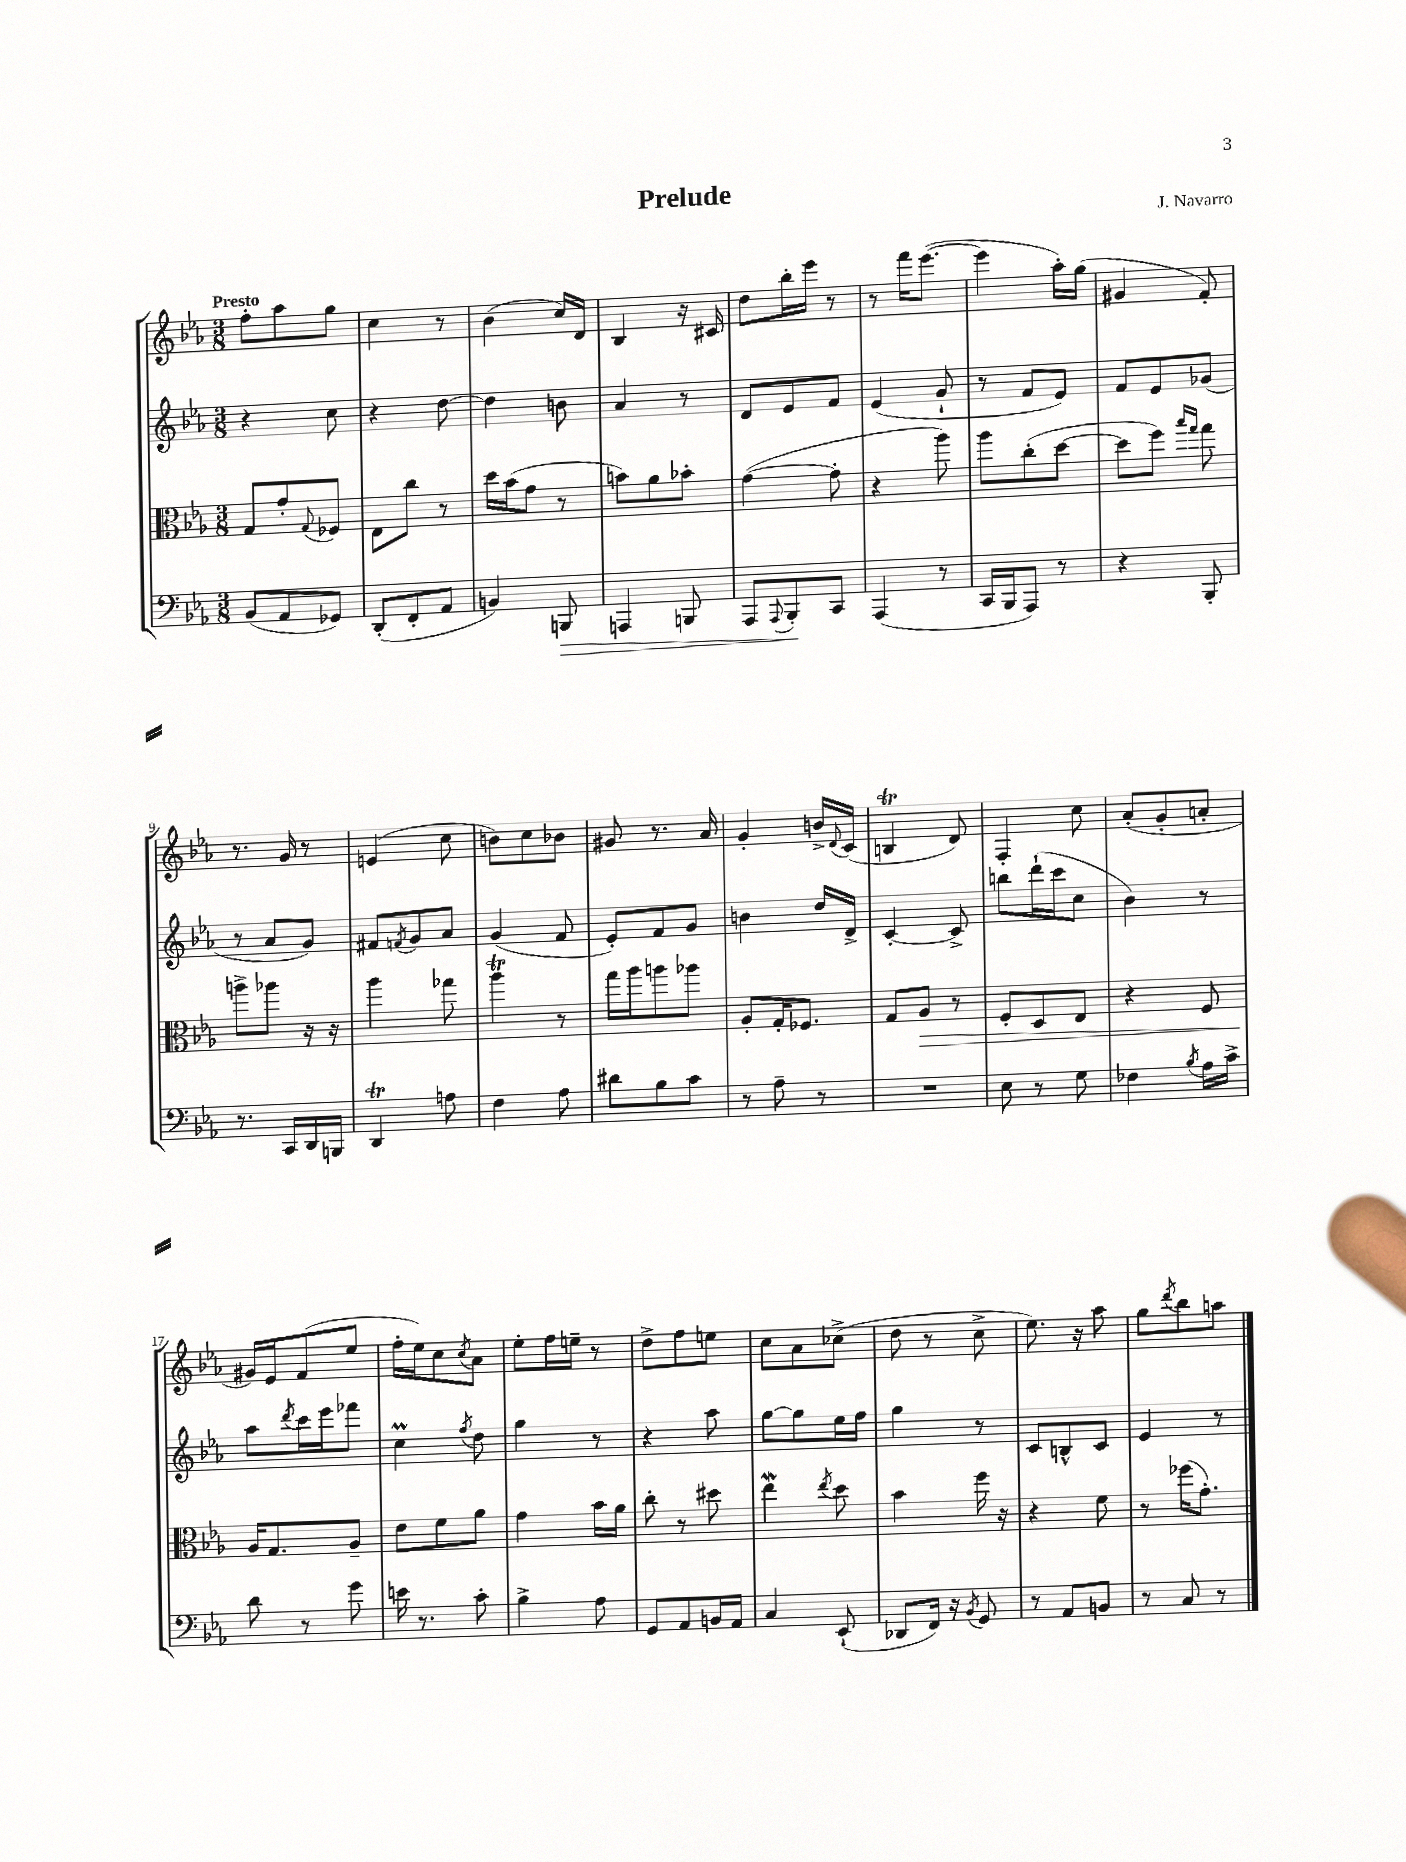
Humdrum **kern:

**kern	**kern	**kern	**kern
*staff4	*staff3	*staff2	*staff1
*clefF4	*clefC3	*clefG2	*clefG2
*k[b-e-a-]	*k[b-e-a-]	*k[b-e-a-]	*k[b-e-a-]
*M3/8	*M3/8	*M3/8	*M3/8
(8BB-	8G	4r	8ff'
8AA-	8g'	.	8aa-
.	8qqG	.	.
8GG-)	8F-	8cc	8gg
=	=	=	=
(8DD'	8E-	4r	4cc
8FF'	8cc	.	.
8AA-	8r	[8dd	8r
=	=	=	=
4BB)	16dd	4dd]	(4b-
.	(16b-	.	.
.	8g	.	.
8BBB	8r	8b	16cc)
.	.	.	16d
=	=	=	=
4AAA	8b)	4a-	4B-
.	8a-	.	.
8BBB	8b-'	8r	16r
.	.	.	16c#
=	=	=	=
8AAA-	([4g	8d	8dd
8qqAAA-	.	.	.
8BBB-'	.	8e-	16bb-'
.	.	.	16eee-
8CC	8g']	8f	8r
=	=	=	=
(4AAA-	4r	(4e-	8r
.	.	.	16fff
.	.	.	([8.eee-
8r	8aa-)	8g`	.
=	=	=	=
16CC	8aa-	8r	4eee-]
16BBB-	.	.	.
8AAA-)	(8cc'	8f	.
8r	[8dd	8e-)	16aa-')
.	.	.	(16gg
=	=	=	=
4r	8dd]	8f	4g#
.	8ff)	8e-	.
.	16qqbb-	.	.
.	16qqgg	.	.
8BBB-'	8gg	(8g-	8f')
=	=	=	=
8.r	8aa^	8r	8.r
.	8aa-	8a-	.
16CC	.	.	16g
16DD	16r	8g)	8r
16BBB	16r	.	.
=	=	=	=
4DD	4aa-	8f#	(4e
.	.	8qf	.
.	.	8g	.
8A	8gg-	8a-	8cc
=	=	=	=
4F	4aa-	(4g	8b)
.	.	.	8cc
8A-	8r	8f	8b-
=	=	=	=
8d#	16gg	8e-')	8g#
.	16aa-	.	.
8B-	8aa	8f	8.r
8c	8aa-	8g	.
.	.	.	16a-
=	=	=	=
8r	8A-'	4b	4g'
8A-~	16G'	.	.
.	8.F-	.	.
8r	.	16dd	16b^
.	.	.	8qqd
.	.	16d^	(16c
=	=	=	=
4.r	8G	[4c'	4B
.	8A-	.	.
.	8r	8c^]	8d)
=	=	=	=
8E-	8F'	8bb	4F'
8r	8D	(16ddd`	.
.	.	16ccc	.
8G	8E-	8cc	8cc
=	=	=	=
4F-	4r	4b-)	(8a-'
.	.	.	8g'
8qB-	.	.	.
16A-	8F	8r	8a'
16c^	.	.	.
=	=	=	=
8d	16A-	8aa-	16g#)
.	8.G	.	16e-
.	.	8qddd	.
8r	.	16ccc	(8f
.	.	16eee-	.
8g	8A-~	8fff-	8ee-
=	=	=	=
16e	8e-	4cc	16ff'
8.r	.	.	16ee-)
.	8f	.	8cc
.	.	8qff	8qcc
8c'	8a-	8dd	8a-
=	=	=	=
4B-^	4g	4gg	8ee-'
.	.	.	16ff
.	.	.	16ee~
8A-	16b-	8r	8r
.	16a-	.	.
=	=	=	=
8GG	8cc'	4r	8dd^
8AA-	8r	.	8ff
16BB	8dd#	8aa-	8ee
16AA-	.	.	.
=	=	=	=
4C	4ee-	[8gg	8cc
.	.	8gg]	8a-
.	8qee-	.	.
(8EE-`	8dd	16ee-	(8cc-^
.	.	16ff	.
=	=	=	=
8DD-	4b-	4gg	8dd
16FF)	.	.	8r
16r	.	.	.
8qBB-	.	.	.
8GG	16ff	8r	8cc^
.	16r	.	.
=	=	=	=
8r	4r	8c	8.ee-)
8AA-	.	8B^^	.
.	.	.	16r
8BB	8f	8c	8aa-
=	=	=	=
8r	8r	4e-	8gg
.	.	.	8qddd
8C	(16ff-	.	8bb-
.	8.g')	.	.
8r	.	8r	8aa
==	==	==	==
*-	*-	*-	*-
